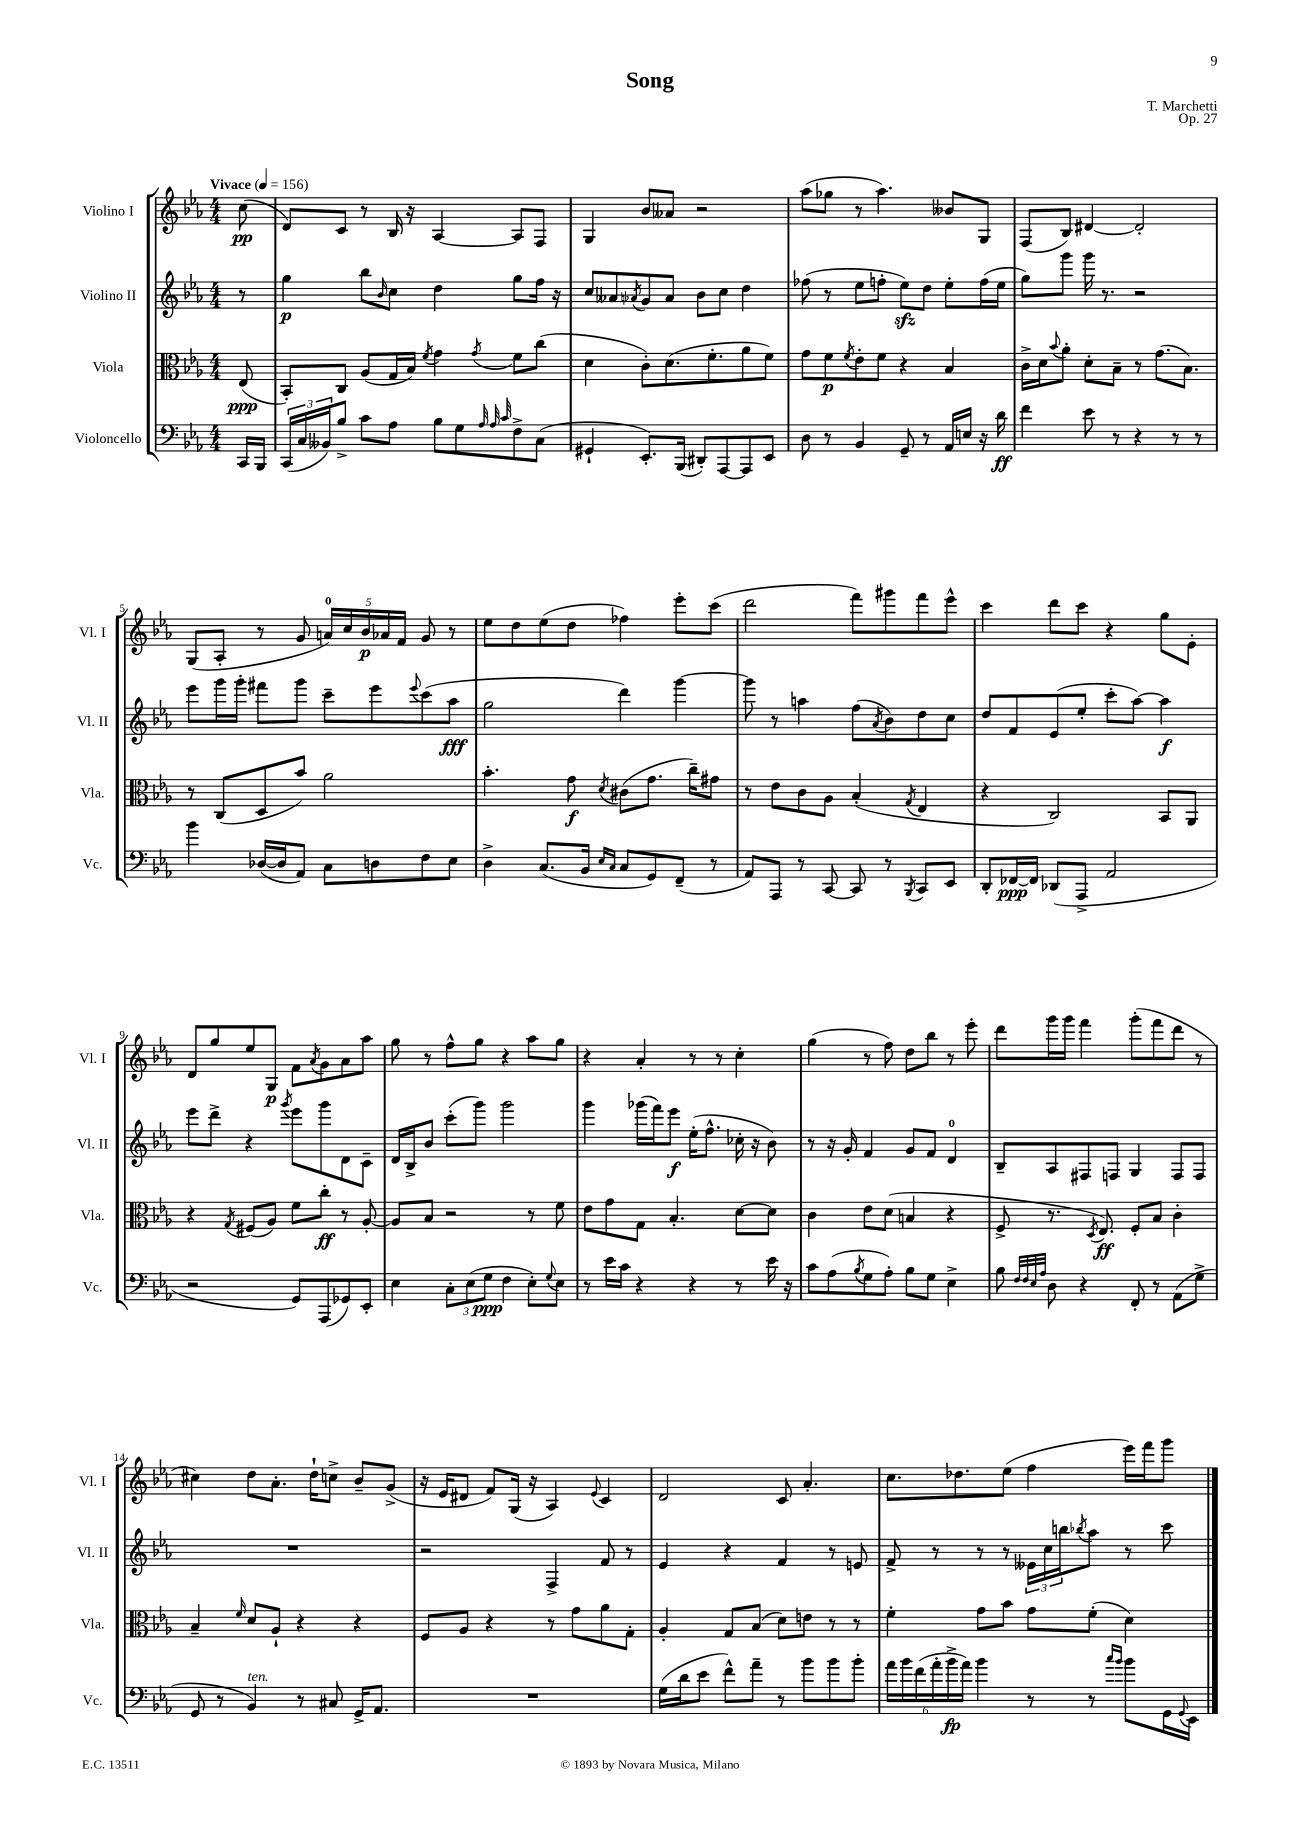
\header { title = "Song" composer = "T. Marchetti" opus = "Op. 27" }
<<
\new StaffGroup <<
\new Staff = "s0" \with { instrumentName = "Violino I" shortInstrumentName = "Vl. I" } {
    \clef treble \key ees \major \numericTimeSignature \time 4/4 \partial 8 \tempo "Vivace" 4 = 156
    c''8\pp( |
    d'8) c'8 r8 bes16 r16 aes4~ aes8 f8 |
    g4 bes'8 aeses'8 r2 |
    aes''8( ges''8 r8 aes''4.) beses'8 g8 |
    f8( bes8) dis'4~ dis'2-. |
    g8( aes8-. r8 g'8 \tuplet 5/4 { a'16-0) c''16 bes'16\p aes'16 f'16 } g'8 r8 |
    ees''8 d''8 ees''8( d''8 fes''4) ees'''8-. c'''8( |
    d'''2 f'''8) gis'''8 f'''8 ees'''8-^ |
    c'''4 d'''8 c'''8 r4 g''8 ees'8-. |
    d'8 g''8 ees''8 g8\p f'8 \acciaccatura { aes'8 } g'8 aes'8 aes''8 |
    g''8 r8 f''8-^ g''8 r4 aes''8 g''8 |
    r4 aes'4-. r8 r8 c''4-. |
    g''4( r8 f''8) d''8 bes''8 r8 ees'''8-. |
    d'''8 g'''16 g'''16 f'''4 g'''8-.( f'''8 d'''8 r8 |
    cis''4) d''8 aes'8.-. d''16-! c''8-> bes'8-- g'8->( |
    r16 ees'16 dis'8 f'8) g16( r16 aes4) \appoggiatura { ees'8 } c'4 |
    d'2 c'8 aes'4.-. |
    c''8. des''8. ees''8( f''4 ees'''16) f'''16 g'''8 \bar "|." |
}
\new Staff = "s1" \with { instrumentName = "Violino II" shortInstrumentName = "Vl. II" } {
    \clef treble \key ees \major \numericTimeSignature \time 4/4 \partial 8
    r8 |
    g''4\p bes''8 \grace { bes'16 } c''8 d''4 g''8 f''16 r16 |
    c''8 aeses'8 \acciaccatura { aes'8 } g'8 aes'8 bes'8 c''8 d''4 |
    fes''8( r8 ees''8 f''8-. ees''8\sfz) d''8 ees''8-. f''16( ees''16 |
    g''8) g'''8 g'''16 r8. r2 |
    ees'''8 g'''16 g'''16-. fis'''8 g'''8 c'''8-- ees'''8 \appoggiatura { ees'''8 } c'''8( aes''8\fff |
    g''2 d'''4) g'''4~ |
    g'''8 r8 a''4 f''8( \acciaccatura { aes'8 } bes'8) d''8 c''8 |
    d''8 f'8 ees'8( ees''8-. c'''8-. aes''8~) aes''4\f |
    ees'''8 d'''8-> r4 \acciaccatura { g'''8 } ees'''8 g'''8 d'8 c'8-- |
    d'16 bes16-> bes'8 c'''8-.( g'''8) g'''2 |
    g'''4 ges'''16( f'''16) ees'''8\f ees''16-.( f''8.-^ ces''16-. r16 bes'8) |
    r8 r16 g'16-. f'4 g'8 f'8 d'4-0 |
    bes8-- aes8 fis8 f8 g4 f8 f8 |
    R1 |
    r2 f4-> f'8 r8 |
    ees'4 r4 f'4 r8 e'8 |
    f'8-> r8 r8 r8 \tuplet 3/2 { eeses'16 c''16 b''16 } \acciaccatura { bes''8 } aes''8 r8 c'''8 \bar "|." |
}
\new Staff = "s2" \with { instrumentName = "Viola" shortInstrumentName = "Vla." } {
    \clef alto \key ees \major \numericTimeSignature \time 4/4 \partial 8
    ees8\ppp( |
    bes,8-.) c8 aes8( g16 bes16) \acciaccatura { f'8 } g'4 \acciaccatura { g'8 } f'8 c''8( |
    d'4 c'8-.) d'8.( f'8.-. aes'8 f'8) |
    g'8 f'8\p \acciaccatura { f'8 } ees'8-. f'8 r4 bes4 |
    c'16-> d'16 \appoggiatura { bes'8 } aes'8-. d'8-. bes8-- r8 g'8.( bes8.) |
    r8 c8( d8 bes'8) aes'2 |
    bes'4.-. g'8\f \acciaccatura { d'8 } cis'8( g'8. c''16--) gis'8 |
    r8 ees'8 c'8 aes8 bes4-.( \acciaccatura { g8 } ees4 |
    r4 c2) bes,8 aes,8 |
    r4 \acciaccatura { g8 } fis8( aes8) f'8 c''8-.\ff r8 aes8~-. |
    aes8 bes8 r2 r8 f'8 |
    ees'8 g'8 g8 bes4.-. d'8~ d'8 |
    c'4 ees'8 d'8( b4 r4 |
    f8-> r8. \acciaccatura { d8 } ees8.\ff) f8-. bes8 c'4-. |
    bes4-- \grace { f'16 } d'8 aes8-! r4 r4 |
    f8 aes8 r4 r8 g'8 aes'8 g8-. |
    aes4-. g8 bes8( d'8) e'8 r8 r8 |
    f'4-. g'8 bes'8 g'8 f'8-.( d'4) \bar "|." |
}
\new Staff = "s3" \with { instrumentName = "Violoncello" shortInstrumentName = "Vc." } {
    \clef bass \key ees \major \numericTimeSignature \time 4/4 \partial 8
    c,16 bes,,16 |
    \tuplet 3/2 { c,16( c16 beses,16) } bes8-> c'8 aes8 bes8 g8 \grace { aes32 aes32 c'32 } f8-> c8( |
    gis,4-! ees,8.-.) bes,,16( dis,8-.) aes,,8~ aes,,8 ees,8 |
    d8 r8 bes,4 g,8-- r8 aes,16 e16 r16 d'16\ff |
    f'4 ees'8 r8 r4 r8 r8 |
    bes'4 des16~( des16 aes,8) c8 d8 f8 ees8 |
    d4-> c8.( bes,16 \grace { ees16 c16 } c8 g,8) f,8--( r8 |
    aes,8) aes,,8 r8 c,8~ c,8 r8 \acciaccatura { bes,,8 } c,8 ees,8 |
    d,8-. fes,16~\ppp fes,16 des,8( aes,,8-> aes,2 |
    r2 g,8) aes,,8( ges,8) ees,8-. |
    ees4 \tuplet 3/2 { c8-. ees8( g8\ppp } f4 ees8-.) \appoggiatura { g8 } ees8 |
    r8 ees'16 c'16 r4 r4 r8 ees'16 r16 |
    c'8 aes8( \acciaccatura { bes8 } g8 aes8-.) bes8 g8 ees4-> |
    bes8 \grace { f32 f32 ees32 aes32 } d8 r4 f,8-. r8 aes,8( g8-> |
    g,8 r8 bes,4^\markup { \italic "ten." }) r8 cis8 g,16-> aes,8. |
    R1 |
    g16( d'16 ees'8 f'8-^) aes'8-- r8 bes'8 bes'8 bes'8-. |
    \tuplet 6/4 { aes'16 bes'16 f'16( aes'16-. bes'16->\fp aes'16) } bes'4 r8 r8 \grace { c''16 bes'16 } bes'8 g,16 \appoggiatura { g,8 } ees,16 \bar "|." |
}
>>
>>
